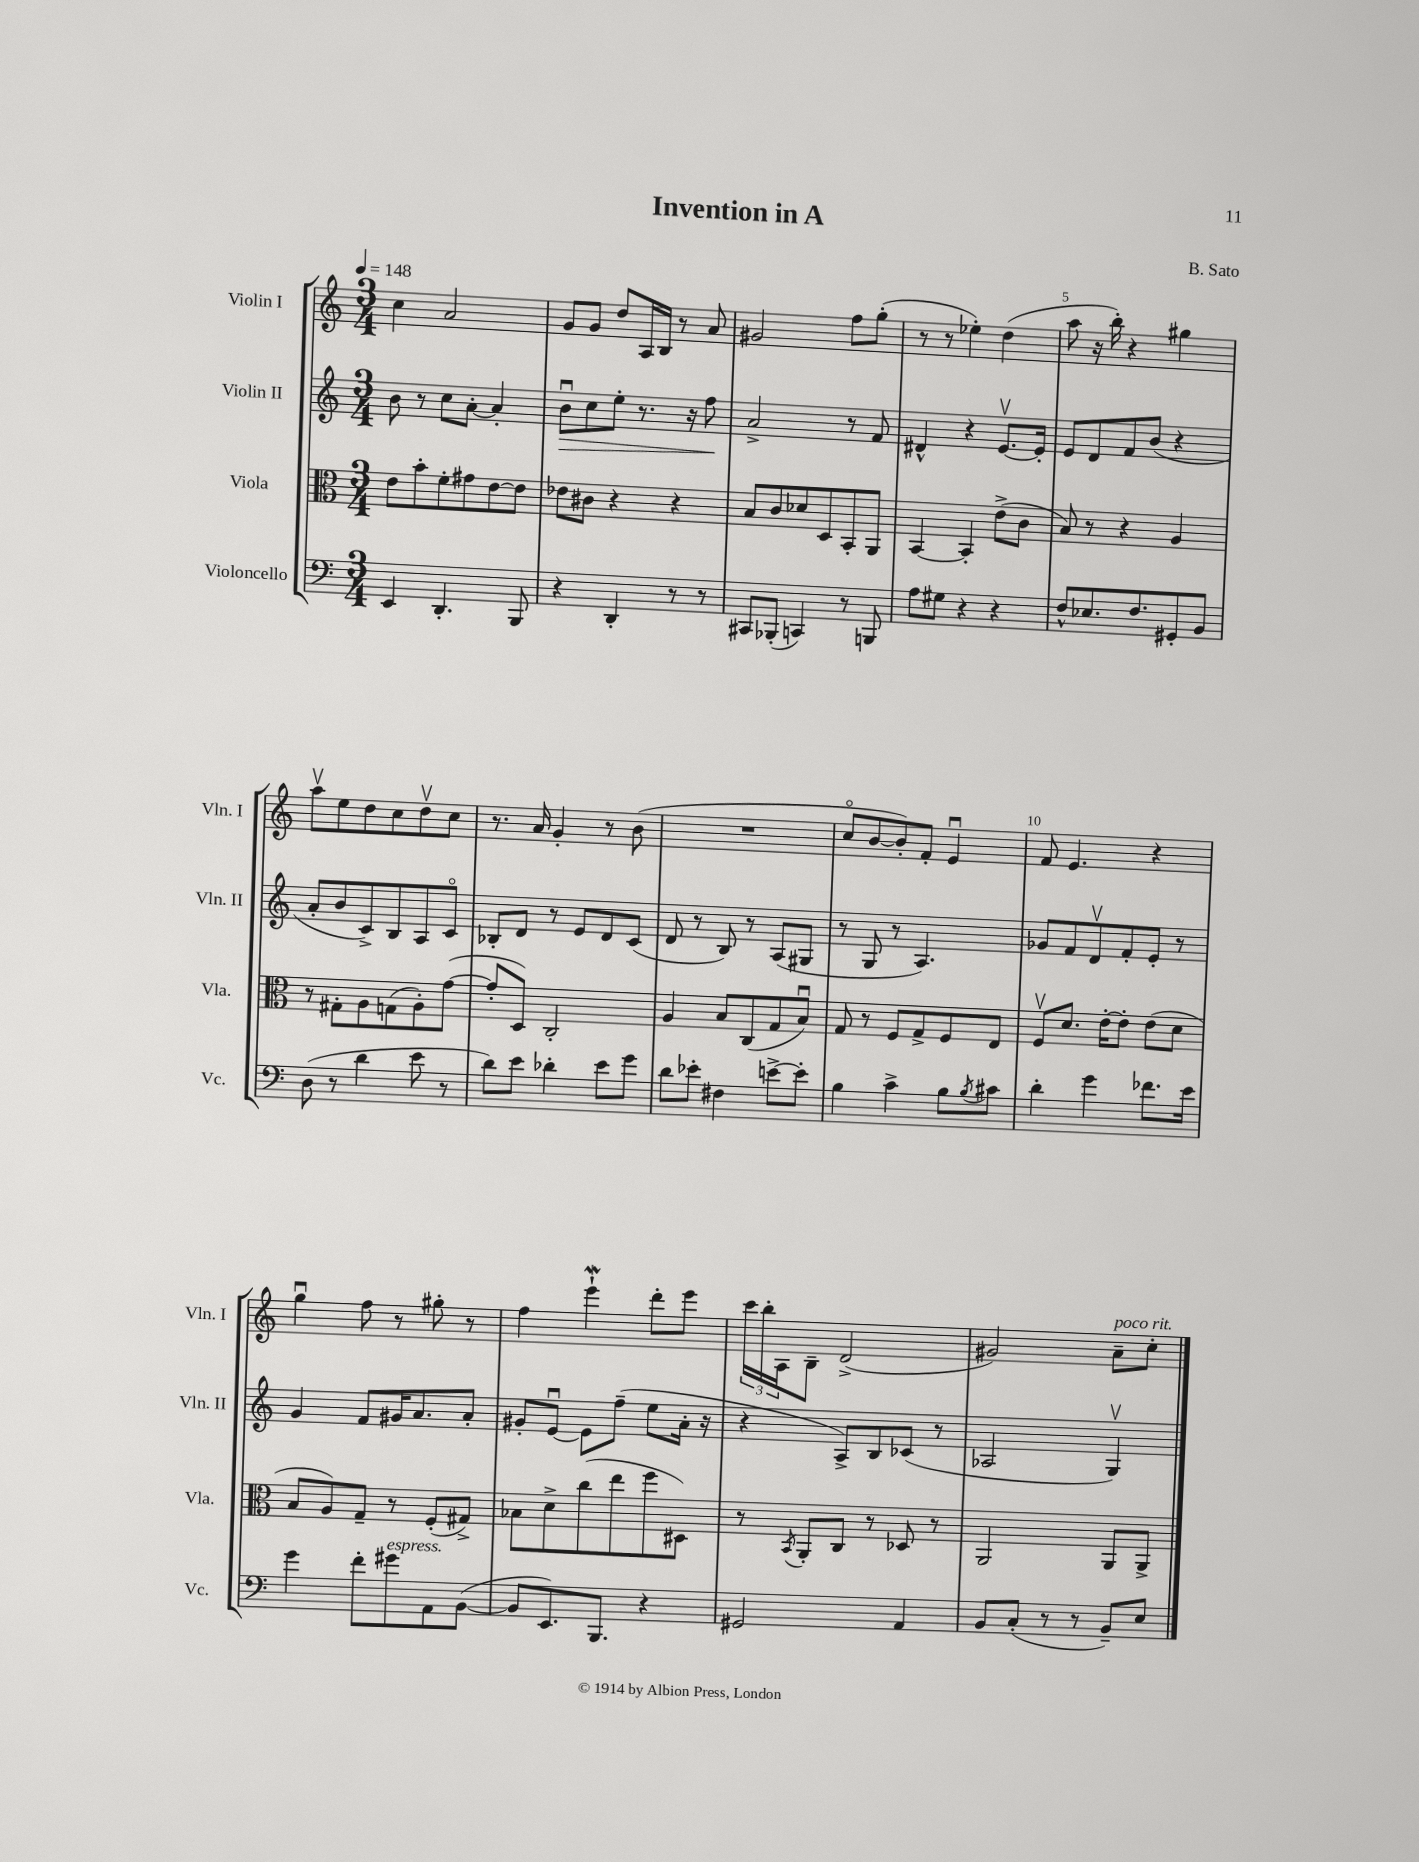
\header { title = "Invention in A" composer = "B. Sato" }
<<
\new StaffGroup <<
\new Staff = "s0" \with { instrumentName = "Violin I" shortInstrumentName = "Vln. I" } {
    \clef treble \key c \major \numericTimeSignature \time 3/4 \tempo 4 = 148
    c''4 a'2 |
    g'8 g'8 d''8 a16 b16 r8 a'8 |
    gis'2 f''8 g''8-.( |
    r8 r8 ees''4-.) d''4( |
    a''8 r16 b''16-.) r4 gis''4 |
    a''8\upbow e''8 d''8 c''8 d''8\upbow c''8 |
    r8. a'16 g'4-. r8 b'8( |
    R2. |
    c''8\flageolet b'8~ b'8-.) f'8-. e'4\downbow |
    f'8 e'4. r4 |
    g''4\downbow f''8 r8 gis''8-. r8 |
    f''4 e'''4-!\mordent d'''8-. e'''8 |
    \tuplet 3/2 { c'''16 b''16-. a16 } b8-- d'2->( |
    gis'2) a'8--^\markup { \italic "poco rit." } c''8-. \bar "|." |
}
\new Staff = "s1" \with { instrumentName = "Violin II" shortInstrumentName = "Vln. II" } {
    \clef treble \key c \major \numericTimeSignature \time 3/4
    b'8 r8 c''8 a'8~-. a'4-. |
    b'8\downbow\> c''8 e''8-. r8. r16 f''8\! |
    a'2-> r8 f'8 |
    dis'4-^ r4 e'8.~\upbow e'16-. |
    e'8 d'8 f'8 b'8( r4 |
    a'8-. b'8 c'8->) b8 a8 c'8\flageolet |
    bes8-. d'8 r8 e'8 d'8 c'8( |
    d'8 r8 b8) r8 a8( gis8 |
    r8 g8 r8 a4.) |
    ges'8 f'8 d'8\upbow f'8-. e'8-. r8 |
    g'4 f'8 gis'16 a'8. a'8-. |
    gis'8-. e'8~\downbow e'8 f''8--( e''8 a'16-. r16 |
    r4 a8->) b8 ces'8( r8 |
    aes2 g4\upbow) \bar "|." |
}
\new Staff = "s2" \with { instrumentName = "Viola" shortInstrumentName = "Vla." } {
    \clef alto \key c \major \numericTimeSignature \time 3/4
    e'8 b'8-. f'8-. gis'8 e'8~ e'8 |
    ees'8 cis'8 r4 r4 |
    b8 c'8 des'8 d8 b,8-. a,8 |
    b,4~ b,4-. e'8->( c'8 |
    b8) r8 r4 a4 |
    r8 gis8-. a8 g8( a8-.) g'8~( |
    g'8-. d8) c2-. |
    a4 b8 c8( g8 b8\downbow) |
    g8 r8 f8 g8-> f8 e8 |
    f8\upbow d'8. e'16~-. e'8-. e'8( d'8 |
    b8 a8) g8-- r8 f8-.( gis8->) |
    bes8 d'8-> c''8( e''8 f''8 dis8) |
    r8 \acciaccatura { b,8 } a,8-. c8 r8 des8 r8 |
    a,2 a,8 a,8-> \bar "|." |
}
\new Staff = "s3" \with { instrumentName = "Violoncello" shortInstrumentName = "Vc." } {
    \clef bass \key c \major \numericTimeSignature \time 3/4
    e,4 d,4.-. b,,8 |
    r4 d,4-. r8 r8 |
    cis,8 bes,,8-.( c,4) r8 b,,8 |
    a8 gis8 r4 r4 |
    f8-^ ees8. f8. gis,8-. b,8 |
    d8( r8 d'4 e'8 r8 |
    d'8) e'8 des'4-. e'8 g'8 |
    d'8 ees'8-. fis4 e'8~-> e'8-. |
    b4 c'4-> b8 \acciaccatura { b8 } cis'8 |
    d'4-. g'4 fes'8. e'16 |
    g'4 f'8-. gis'8^\markup { \italic "espress." } a,8 b,8~( |
    b,8 e,8.) b,,8. r4 |
    gis,2 a,4 |
    b,8 c8-.( r8 r8 b,8--) e8 \bar "|." |
}
>>
>>
\layout { \context { \Score \override BarNumber.break-visibility = ##(#f #t #t) barNumberVisibility = #(every-nth-bar-number-visible 5) } }
